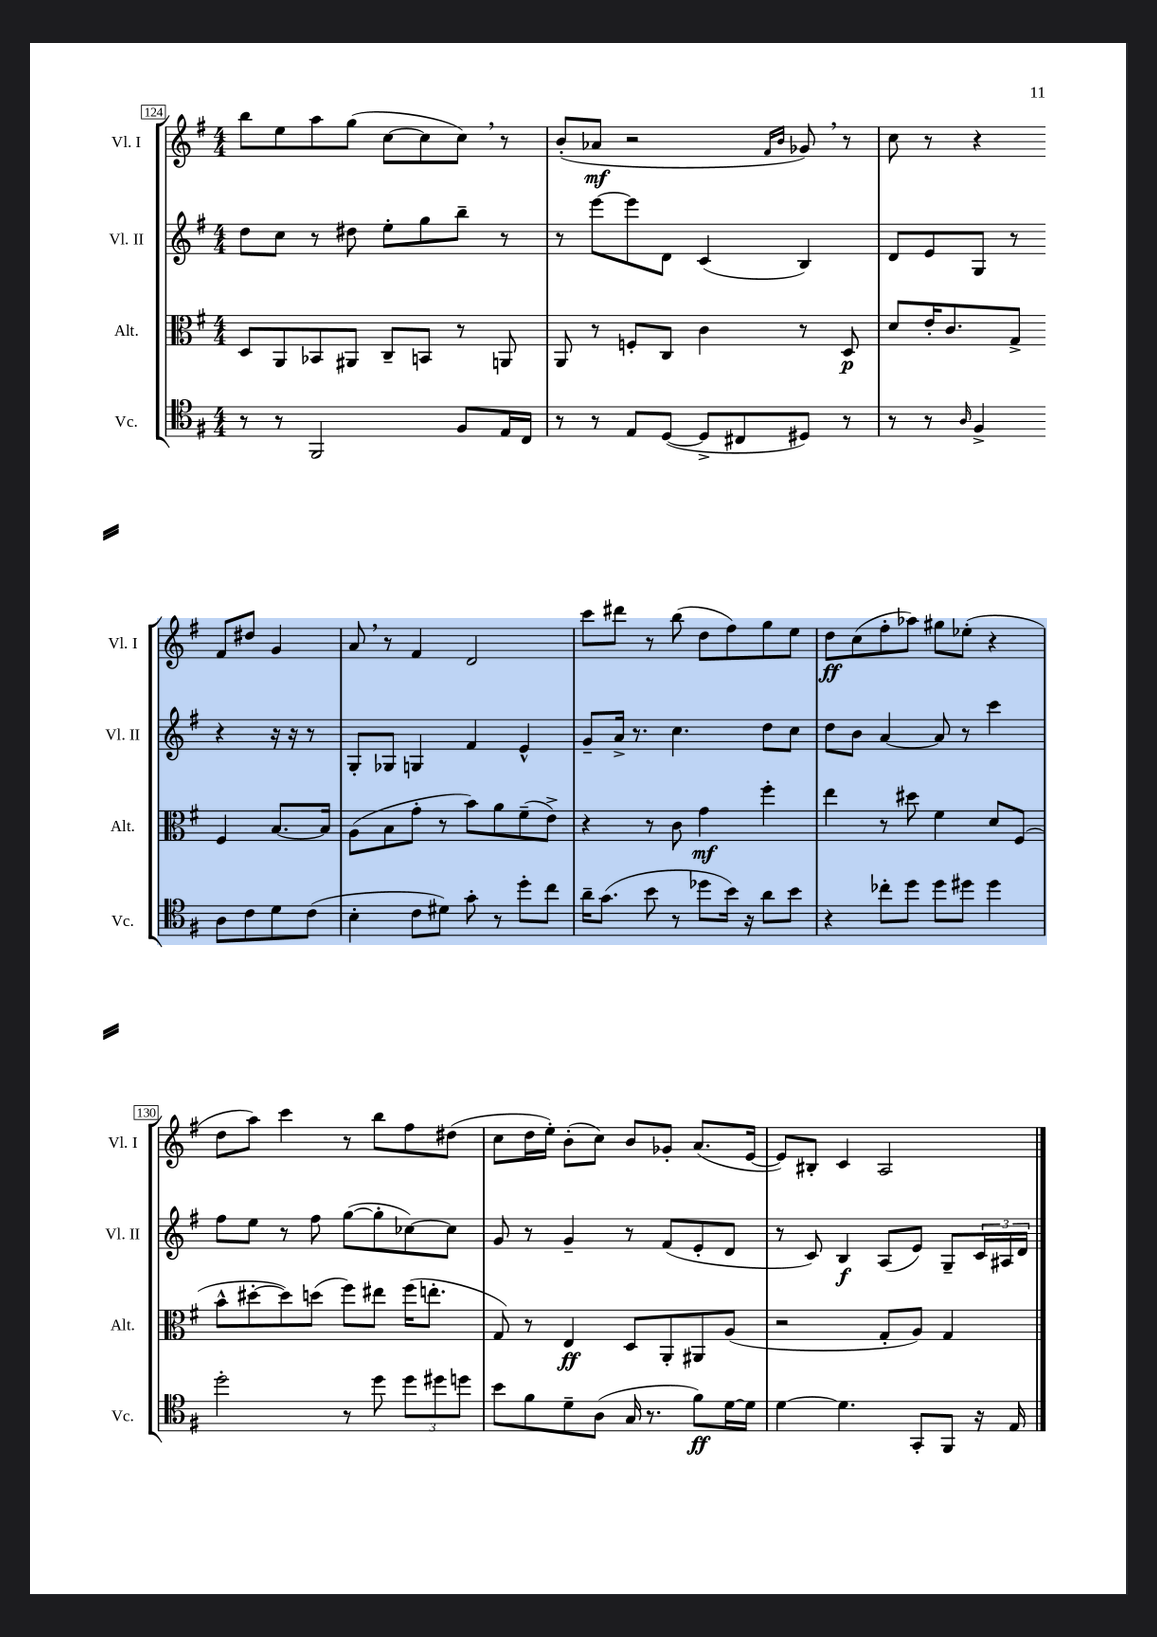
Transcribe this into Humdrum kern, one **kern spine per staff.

**kern	**kern	**kern	**kern
*staff4	*staff3	*staff2	*staff1
*clefC4	*clefC3	*clefG2	*clefG2
*k[f#]	*k[f#]	*k[f#]	*k[f#]
*M4/4	*M4/4	*M4/4	*M4/4
8r	8D	8dd	8bb
8r	8AA	8cc	8ee
2FF#	8BB-	8r	8aa
.	8AA#	8dd#	(8gg
.	8C~	8ee'	[8cc
.	8BB	8gg	8cc]
8F#	8r	8bb~	8cc)
16E	8AA	8r	8r
16C	.	.	.
=	=	=	=
8r	8AA	8r	(8b'
8r	8r	[8eee	8a-
8E	8F'	8eee]	2r
([8D	8C	8d	.
8D^]	4c	(4c	.
8C#	.	.	.
.	.	.	16qqf#
.	.	.	16qqb
8D#)	8r	4B)	8g-)
8r	8D	.	8r
=	=	=	=
8r	8d	8d	8cc
8r	16e'	8e	8r
.	8.c	.	.
16qqA	.	.	.
4F#^	.	8G	4r
.	8G^	8r	.
8A	4F#	4r	8f#
8c	.	.	8dd#
8d	[8.B	16r	4g
.	.	16r	.
(8c	.	8r	.
.	16B]	.	.
=	=	=	=
4B'	(8A	8G'	8a
.	8B	8G-	8r
8c	8g'	4G	4f#
8d#)	8r	.	.
8g'	8b)	4f#	2d
8r	8a	.	.
8dd'	(8f#~	4e^^	.
8cc	8e^)	.	.
=	=	=	=
16a~	4r	8g~	8ccc
(8.g	.	.	.
.	.	16a^	8ddd#
.	.	8.r	.
8b	8r	.	8r
8r	8c	4.cc	(8bb
8dd-	4g	.	8dd
16b)	.	.	8ff#)
16r	.	.	.
8a	4ff#'	8dd	8gg
8b	.	8cc	8ee
=	=	=	=
4r	4ee	8dd	8dd
.	.	8b	(8cc
8cc-'	8r	[4a	8ff#'
8dd	8dd#	.	8aa-)
8dd	4f#	8a]	8gg#
8dd#	.	8r	(8ee-'
4dd#	8d	4ccc	4r
.	(8F#	.	.
=	=	=	=
2dd'	8b^^	8ff#	8dd
.	[8dd#'	8ee	8aa)
.	8dd#])	8r	4ccc
.	(8dd	8ff#	.
8r	8ff#)	([8gg	8r
8dd	8ee#	8gg']	8bb
12dd	(16ff#	[8cc-)	8ff#
.	8.ee'	.	.
12dd#	.	.	.
.	.	8cc-]	(8dd#
12dd	.	.	.
=	=	=	=
8b	8G)	8g	8cc
8f#	8r	8r	16dd
.	.	.	16ee')
8d~	4E	4g~	(8b'
(8A	.	.	8cc)
16G	8D	8r	8b
8.r	.	.	.
.	8AA'	(8f#	8g-'
8f#)	8AA#	8e'	(8.a
[16d	(8A	8d	.
16d]	.	.	[16e
=	=	=	=
[4d	2r	8r	8e])
.	.	8c)	8B#'
4.d]	.	4B	4c
.	8G'	(8A	2A
8GG'	8A)	8e)	.
8FF#	4G	8G~	.
16r	.	24c	.
.	.	24A#	.
16E	.	.	.
.	.	24d	.
==	==	==	==
*-	*-	*-	*-
